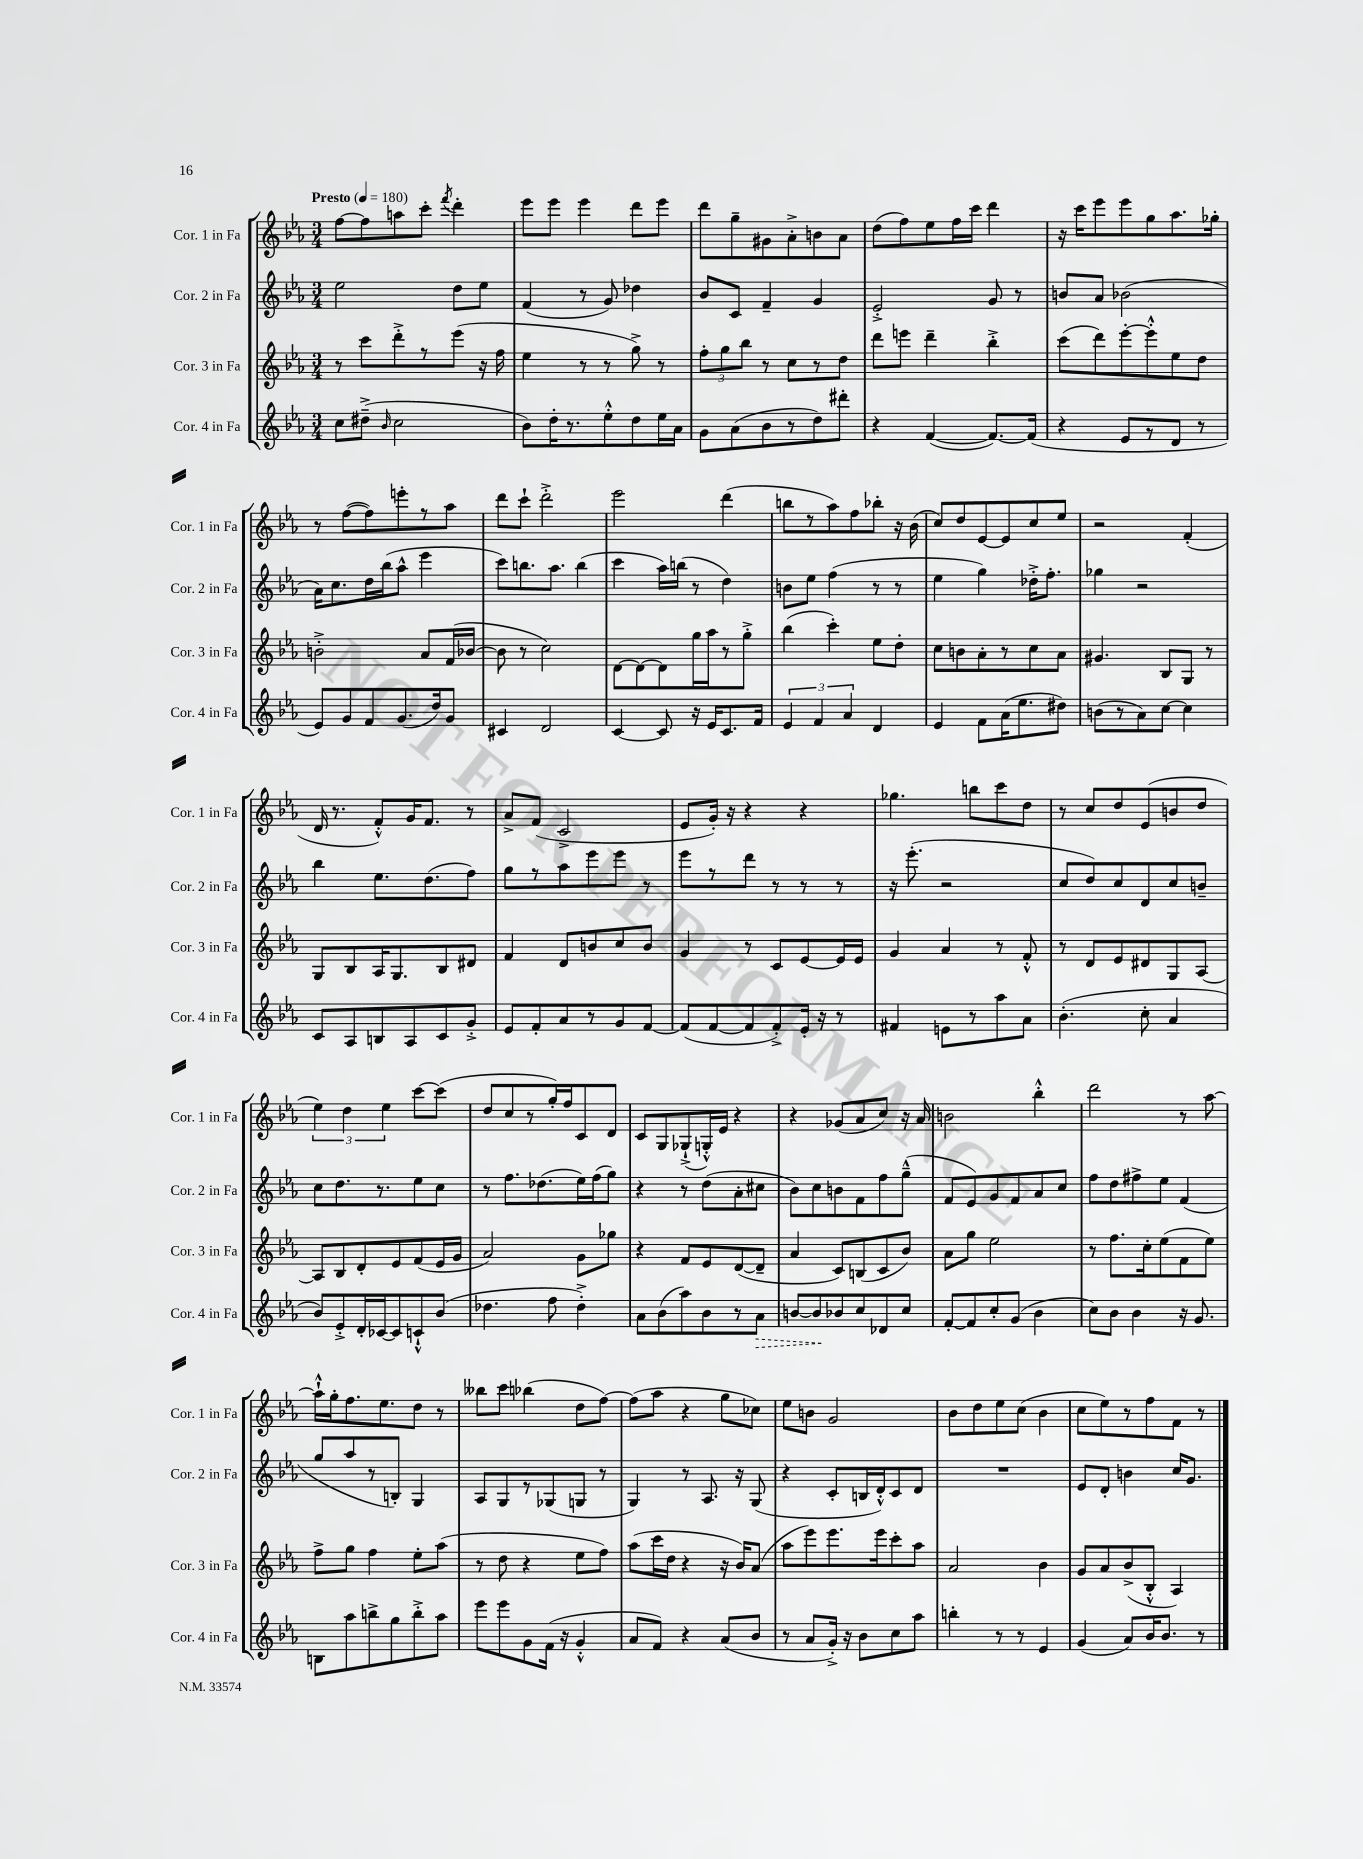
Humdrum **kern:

**kern	**dynam	**kern	**kern	**kern
*part4	*part4	*part3	*part2	*part1
*staff4	*staff4	*staff3	*staff2	*staff1
*I"Cor. 4 in Fa	*	*I"Cor. 3 in Fa	*I"Cor. 2 in Fa	*I"Cor. 1 in Fa
*I'Cor. 4 in Fa	*	*I'Cor. 3 in Fa	*I'Cor. 2 in Fa	*I'Cor. 1 in Fa
*clefG2	*	*clefG2	*clefG2	*clefG2
*k[b-e-a-]	*	*k[b-e-a-]	*k[b-e-a-]	*k[b-e-a-]
*M3/4	*	*M3/4	*M3/4	*M3/4
*MM180	*	*MM180	*MM180	*MM180
=1	=1	=1	=1	=1
!	!	!	!	!LO:TX:a:B:t=Presto
8cc\L	.	8r	2ee-\	[8ff\L
(8dd#X~^\J	.	8ccc\L	.	8ff\]
16qqb-/	.	.	.	.
2cc\	.	8ddd'^\	.	8aan\
.	.	8r	.	8ccc'\J
.	.	.	.	8qfff/
.	.	(8eee-\J	8dd\L	4ddd'\
.	.	16r	8ee-\J	.
.	.	16ff\	.	.
=2	=2	=2	=2	=2
8b-\L)	.	4ee-\	(4f/	8eee-\L
16dd'\K	.	.	.	8eee-\J
8.r	.	.	.	.
.	.	8r	8r	4eee-\
8ee-'^^\	.	8r	8g/)	.
8dd\	.	8gg^\)	4dd-X\	8ddd\L
16ee-\L	.	8r	.	8eee-\J
16a-\JJ	.	.	.	.
=3	=3	=3	=3	=3
8g\L	.	12ff'\L	8b-/L	8ddd\L
.	.	12gg\	.	.
(8a-\	.	.	8c/J	8gg~\
.	.	12bb-\J	.	.
8b-\	.	8r	4f~/	8g#X\
8r	.	8cc\L	.	8a-'^\
8dd\)	.	8r	4g/	8bn\
8ddd#X'\J	.	8dd\J	.	8a-\J
=4	=4	=4	=4	=4
4r	.	8ddd\L	2e-'^/	(8dd\L
.	.	8eeen\J	.	8ff\)
([4f/	.	4ddd~\	.	8ee-\
.	.	.	.	16ff\L
.	.	.	.	16ccc\JJ
8.f/L_)	.	4bb-'^\	8g/	4ddd\
.	.	.	8r	.
(16f/Jk]	.	.	.	.
=5	=5	=5	=5	=5
4r	.	(8ccc\L	8bn/L	16r
.	.	.	.	16ccc\KL
.	.	8ddd\)	8a-/J	8eee-\
8e-/L	.	[8eee-'\	(2b-X\	8eee-\
8r	.	8eee-'^^\]	.	8gg\
8d/J	.	8ee-\	.	8.aa-\
8r	.	8dd\J	.	.
.	.	.	.	16gg-X'\Jk
!!LO:LB:g=z
=6	=6	=6	=6	=6
8e-/L)	.	2bn'^\	16a-\KL)	8r
.	.	.	8.cc\	.
8g/	.	.	.	([8ff\L
8f/	.	.	16dd\L	8ff\])
.	.	.	(16bb-\J	.
(8.g/	.	.	8aa-^^\J	8eeen'\
.	.	8a-/L	4eee-\	8r
16dd/k)	.	.	.	.
8g/J	.	(16f/L	.	8aa-\J
.	.	[16b-X/JJ	.	.
=7	=7	=7	=7	=7
4c#X/	.	8b-\]	8ccc\L)	8ddd\L
.	.	8r	8.bbn\	8ccc`\J
2d/	.	2cc\)	.	2ddd'^\
.	.	.	8.aa-\J	.
.	.	.	(4bb\	.
=8	=8	=8	=8	=8
[4c/	.	[8d\L	4ccc\	2eee-\
.	.	8d\_	.	.
8c/]	.	8d\]	16aa-\LL)	.
.	.	.	(16bbn\JJ	.
16r	.	16gg\L	8r	.
16e-/KL	.	16aa-\J	.	.
8.c/	.	8r	4dd\)	(4ddd\
.	.	8gg'^\J	.	.
16f/Jk	.	.	.	.
=9	=9	=9	=9	=9
6e-/	.	(4bb-\	8bn\L	8bbn\L
.	.	.	8ee-\J	8r
6f/	.	.	.	.
.	.	4ccc'\)	(4ff\	8aa-\)
6a-/	.	.	.	.
.	.	.	.	8ff\
4d/	.	8ee-\L	8r	8bb-X'\J
.	.	8dd'\J	8r	16r
.	.	.	.	(16b-\
=10	=10	=10	=10	=10
4e-/	.	8cc\L	4ee-\	8cc/L)
.	.	8bn\	.	8dd/
8f\L	.	8a-'\	4gg\)	[8e-/
(16a-\K	.	8r	.	8e-/]
8.ee-\	.	.	.	.
.	.	8cc\	16dd-X'^\KL	8cc/
.	.	.	8.ff'\J	.
8dd#X\J)	.	8a-\J	.	8ee-/J
=11	=11	=11	=11	=11
(8bn\L	.	4.g#X/	4gg-X\	2r
8r	.	.	.	.
8a-\)	.	.	2r	.
[8cc\J	.	8B-/L	.	.
4cc\]	.	8G/J	.	(4f'/
.	.	8r	.	.
!!LO:LB:g=z
=12	=12	=12	=12	=12
8c/L	.	8G/L	4bb-\	16d/
.	.	.	.	8.r
8A-/	.	8B-/	.	.
8Bn/	.	16A-/K	8.ee-\L	8f'^^/L)
.	.	8.G/	.	.
8A-/	.	.	.	16g/K
.	.	.	(8.dd\	8.f/J
8c/	.	8B-/	.	.
8g'^/J	.	8d#X/J	8ff\J)	8r
=13	=13	=13	=13	=13
8e-/L	.	4f/	8gg\L	8a-^/L
8f'/	.	.	8r	(8f/J
8a-/	.	8d/L	8aa-\	2c^/
8r	.	8bn/	8eee-\	.
8g/	.	8cc/	8eee-\J	.
[8f/J	.	8b/J	8r	.
=14	=14	=14	=14	=14
(8f/L]	.	4g/	8eee-\L	8e-/L
[8f/	.	.	8r	16g'/Jk)
.	.	.	.	16r
8f/]	.	8r	8ddd\J	4r
8f'^/)	.	8c/L	8r	.
16e-'/Jk	.	[8e-/	8r	4r
16r	.	.	.	.
8r	.	16e-/L]	8r	.
.	.	16e-/JJ	.	.
=15	=15	=15	=15	=15
4f#X/	.	4g/	16r	4.gg-X\
.	.	.	(8.eee-'\	.
8en\L	.	4a-/	2r	.
8r	.	.	.	8bbn\L
8aa-\	.	8r	.	8ccc\
8a-\J	.	8f'^^/	.	8dd\J
=16	=16	=16	=16	=16
(4.b-'\	.	8r	8cc/L	8r
.	.	8d/L	8dd/)	8cc/L
.	.	8e-/	8cc/	8dd/
8cc'\	.	8d#X/	8d/	(8e-/
4a-/	.	8G/	8cc/	8bn/
.	.	[8A-/J	8bn~/J	8dd/J
!!LO:LB:g=z
=17	=17	=17	=17	=17
8b-/L)	.	8A-/L]	8cc\L	6ee-\)
8e-'^/	.	8B-/	8.dd\	.
.	.	.	.	6dd\
16d'/L	.	8d'/	.	.
[16c-X/J	.	.	8.r	.
.	.	.	.	6ee-\
8c-/]	.	8e-/	.	.
8cn`^^/	.	(8f/	8ee-\	[8ccc\L
(8b-/J	.	16e-/L	8cc\J	(8ccc\J]
.	.	16g/JJ	.	.
=18	=18	=18	=18	=18
4.dd-X\	.	2a-/)	8r	8dd/L
.	.	.	8.ff\L	8cc/
.	.	.	.	8r
.	.	.	(8.dd-X\	.
8ff\	.	.	.	16gg'/L)
.	.	.	.	16ff/J
4dd-'^\)	.	8g\L	16ee-\L)	8c/
.	.	.	(16ff\J	.
.	.	8gg-X\J	8gg\J)	8d/J
=19	=19	=19	=19	=19
8a-\L	.	4r	4r	8c/L
(8b-\	.	.	.	8G/
8aa-\)	.	8f/L	8r	(8G-X`^/
8b-\	.	8e-/	(8dd\L	16Gn'^^/L)
.	.	.	.	16e-/JJ
8r	.	([8d/	8a-'\	4r
!	!LO:HP:b	!	!	!
8a-\J	>	8d~/J]	8cc#X\J	.
=20	=20	=20	=20	=20
[8bn/L	.	4a-/	8b-\L)	4r
8b/]	.	.	8cc\	.
8b-X/	]	8c/L)	8bn\	(8g-X/L
8cc/	.	(8Bn/	8f\	8a-/
8d-X/	.	8c/	8ff\	8cc/J)
8cc/J	.	8b-/J)	(8gg~^^\J	16r
.	.	.	.	16a-/
=21	=21	=21	=21	=21
[8f'/L	.	8a-\L	8f/L	2bn\
8f/]	.	8gg\J	8e-/)	.
8cc'/	.	2ee-\	8g/	.
(8g/J	.	.	8f/	.
4b-\	.	.	8a-/	4bb-'^^\
.	.	.	8cc/J	.
=22	=22	=22	=22	=22
8cc\L)	.	8r	8ff\L	2ddd\
8b-\J	.	8.ff\L	8dd\	.
4b-\	.	.	8ff#X^\	.
.	.	16cc'\k	.	.
.	.	(8ee-\	8ee-\J	.
16r	.	8f\	(4f/	8r
8.g/	.	.	.	.
.	.	8ee-\J)	.	[8aa-\
!!LO:LB:g=z
=23	=23	=23	=23	=23
8Bn\L	.	8ff^\L	8gg/L	16aa-`^^\LL]
.	.	.	.	16gg'\J
8aa-\	.	8gg\J	8aa-/	8.ff\
8bbn^\	.	4ff\	8r	.
.	.	.	.	8.ee-\
8gg\	.	.	8Bn'/J)	.
8bb'^\	.	8ee-'\L	4G/	8dd\J
8aa-\J	.	(8aa-\J	.	8r
=24	=24	=24	=24	=24
8eee-\L	.	8r	8A-/L	8bb--X\L
8eee-\	.	8dd\	8G/	8ccc\J
8g\	.	4r	8r	(4bb-X\
(16f\Jk	.	.	(8G-X/	.
16r	.	.	.	.
4g'^^/	.	8ee-\L	8Gn/J	8dd\L
.	.	8ff\J)	8r	[8ff\J)
=25	=25	=25	=25	=25
8a-/L	.	(8aa-\L	4G/)	(8ff\L]
8f/J)	.	16ccc\L	.	8aa-\J
.	.	16dd\JJ	.	.
4r	.	4r	8r	4r
.	.	.	8.A-/	.
(8a-/L	.	16r	.	8gg\L
.	.	16b-/KL)	16r	.
8b-/J	.	(8a-/J	(8G/	8cc-X\J)
=26	=26	=26	=26	=26
8r	.	8aa-\L	4r	8ee-\L
8a-/L	.	8eee-\)	.	8bn\J
16g'^/Jk)	.	8.eee-\	8c'/L	2g/
16r	.	.	.	.
8b-\L	.	.	16Bn/L	.
.	.	16eee-\k	16d'^^/J)	.
8cc\	.	8ccc'\	8c/	.
8aa-\J	.	8aa-\J	8d/J	.
=27	=27	=27	=27	=27
4bbn'\	.	2a-/	2.r	8b-\L
.	.	.	.	8dd\
8r	.	.	.	8ee-\
8r	.	.	.	(8cc\J
4e-/	.	4b-\	.	4b-\
=28	=28	=28	=28	=28
(4g/	.	8g/L	8e-/L	8cc\L
.	.	8a-/	8d'/J	8ee-\)
8a-/L)	.	(8b-^/	4bn\	8r
16b-/K	.	8B-'^^/J	.	8ff\
8.b-/J	.	.	.	.
.	.	4A-/)	16cc/KL	8f\J
.	.	.	8.g/J	.
8r	.	.	.	8r
==	==	==	==	==
*-	*-	*-	*-	*-
